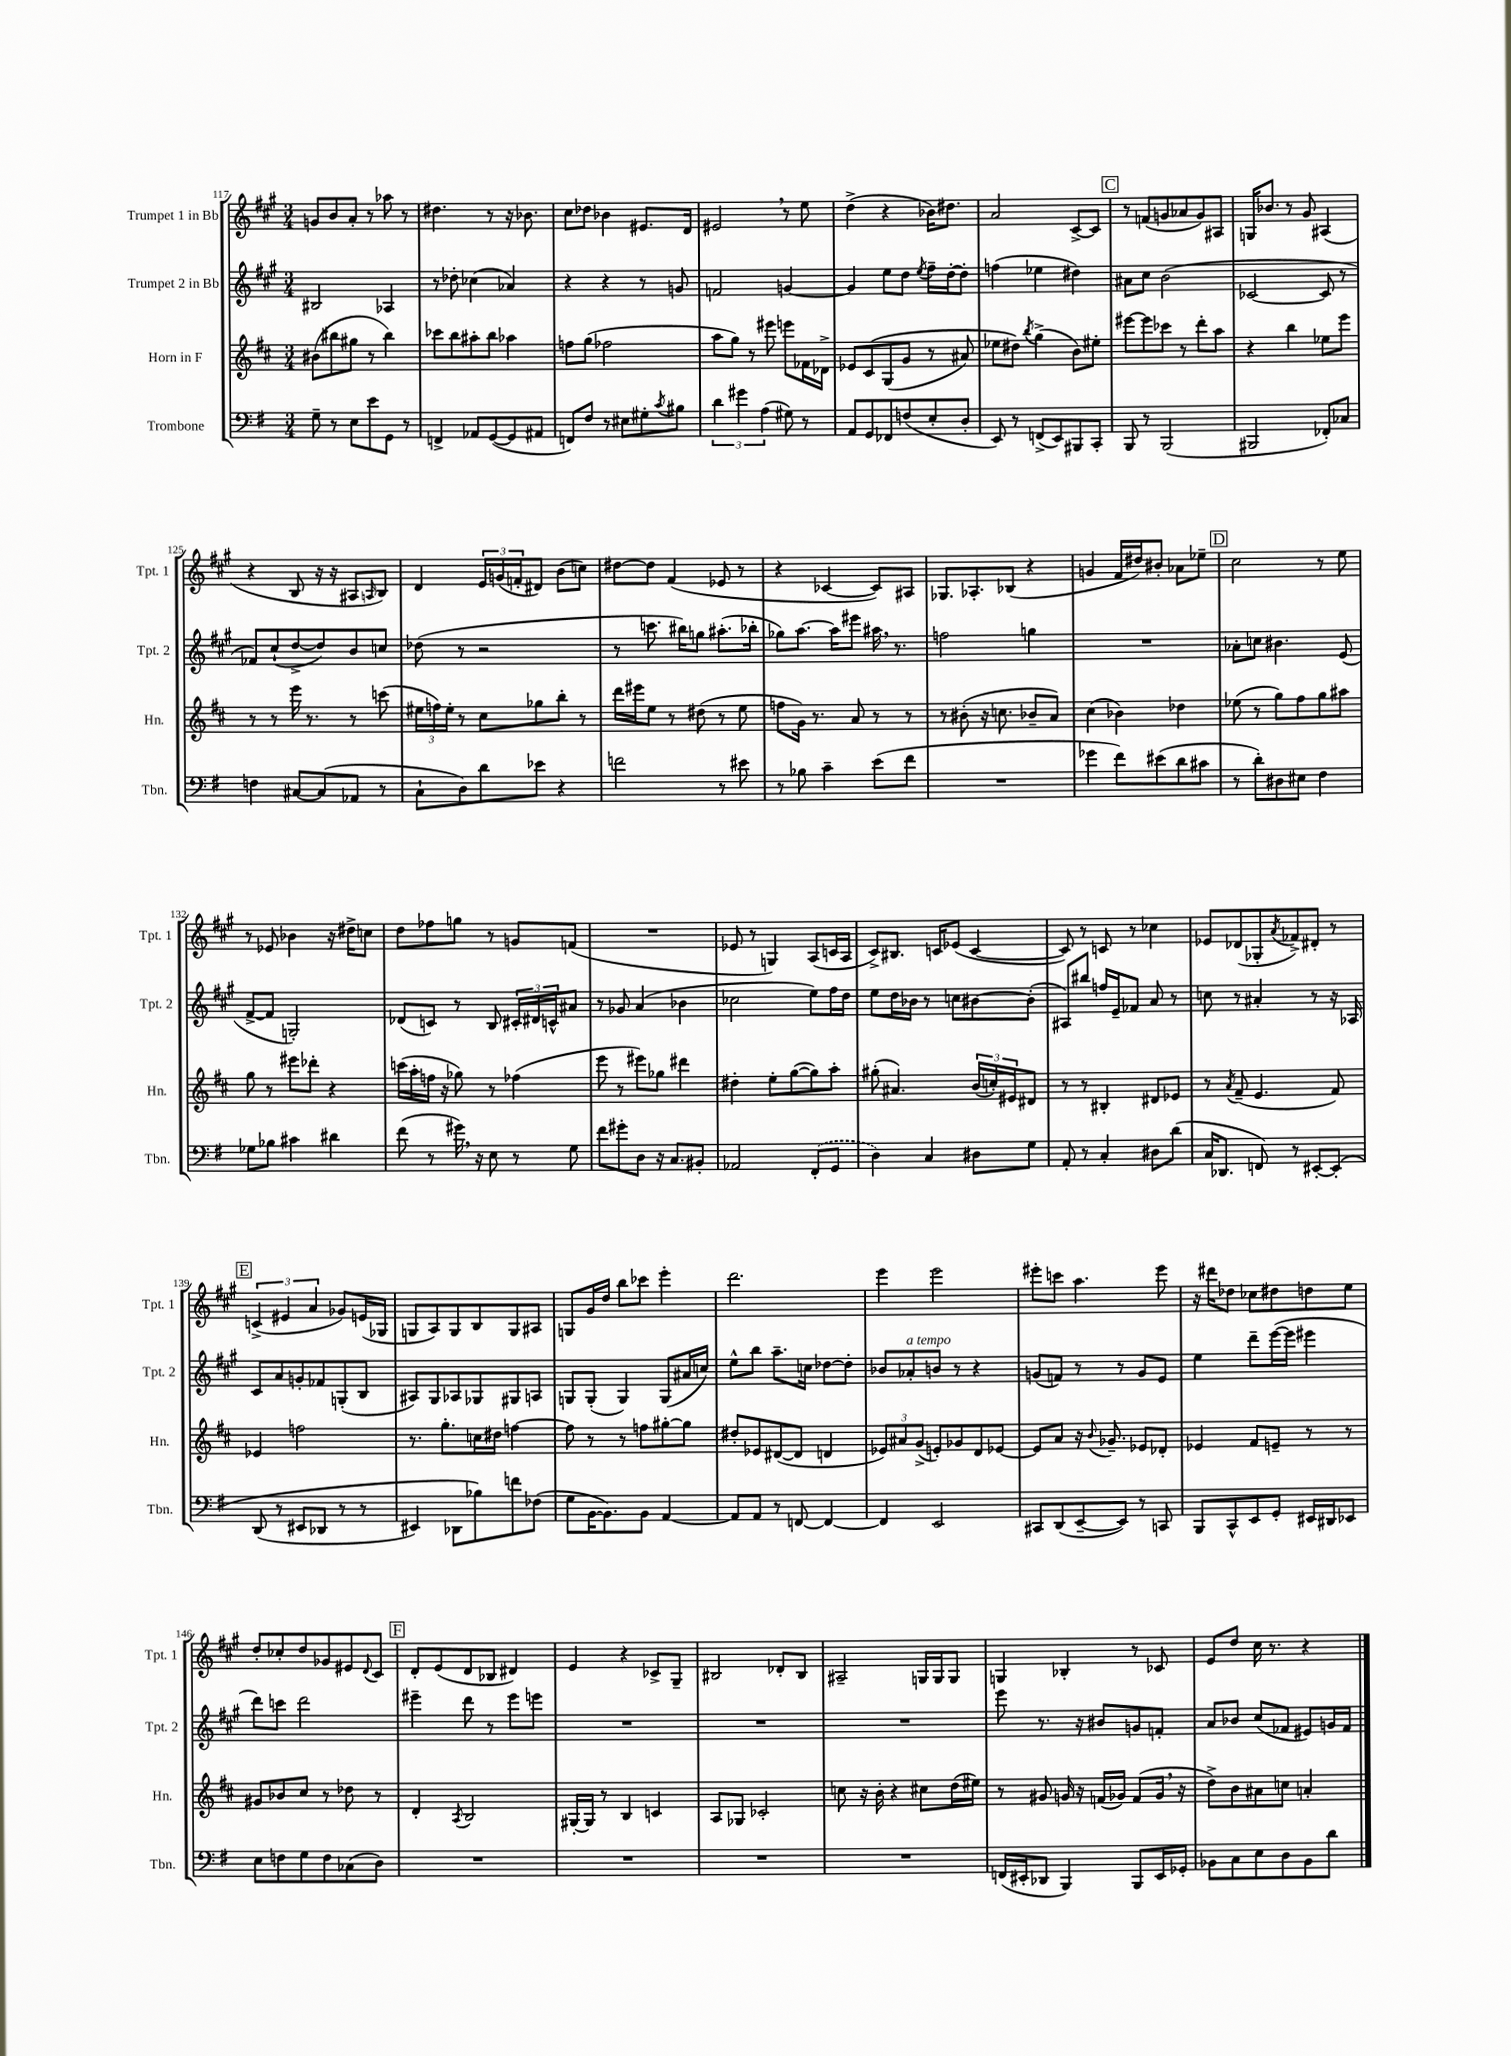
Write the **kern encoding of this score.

**kern	**kern	**kern	**kern
*part4	*part3	*part2	*part1
*staff4	*staff3	*staff2	*staff1
*I"Trombone	*I"Horn in F	*I"Trumpet 2 in Bb	*I"Trumpet 1 in Bb
*I'Tbn.	*I'Hn.	*I'Tpt. 2	*I'Tpt. 1
*clefF4	*clefG2	*clefG2	*clefG2
*k[f#]	*k[f#c#]	*k[f#c#g#]	*k[f#c#g#]
*M3/4	*M3/4	*M3/4	*M3/4
=117	=117	=117	=117
8G~\	(8b#X\L	2B#X/	8gn/L
8r	8bb#X\	.	8b/
8E\L	8gg#X\J	.	8a'/J
8e\	8r	.	8r
8GG\J	4bb#\)	4A-X/	8aa-X\
8r	.	.	8r
=118	=118	=118	=118
4FFn^/	8ccc-X\L	8r	4.dd#X\
.	8bb\	8dd-X'\	.
8AA-X/L	8aa#X'\	(4cc-X\	.
([8GG/	8bb\J	.	8r
8GG/]	4aa-X\	4a-X/)	16r
.	.	.	8.b-X\
8AA#X/J	.	.	.
=119	=119	=119	=119
8FFn/L)	8ffn\L	4r	8cc#\L
8F#/J	(8gg\J	.	8dd-X\J
8r	2ff-X\	4r	4b-X\
8E#X\L	.	.	.
8G#X'\	.	8r	8.e#X/L
8qc/	.	.	.
8B#X\J	.	8gn/	.
.	.	.	16d/Jk
=120	=120	=120	=120
6d\	8aa\L	2fn/	2e#X,/
.	8gg\J)	.	.
6g#X\	.	.	.
.	8r	.	.
(6A\	.	.	.
.	8eee#X\	.	.
8G#X\)	8eeen\L	[4gn/	8r
8r	16f-X\L	.	8ee\
.	16d-X^\JJ	.	.
=121	=121	=121	=121
8AA/L	8e-X/L	4g/]	(4dd^\
8GG/	(8c#/	.	.
8FF-X/	(8G/	8ee\L	4r
(8Fn/	8g/J	8dd\J	.
.	.	8qee/	.
8E'/	8r	16ff#~\LL	16b-X\KL)
.	.	[16dd'\J	8.dd#X\J
8D'/J	8a#X/)	8dd'\J]	.
=122	=122	=122	=122
8EE/)	8ee-X\L	(4ffn\	2a/
8r	8dd#X\J)	.	.
.	8qbb/	.	.
(8FFn^/L	(4gg^\	4ee-X\	.
8EE/)	.	.	.
8BBB#X/	8b\L)	4dd#X\)	[8c#^/L
8CC'/J	8ee#X'\J	.	8c#/J]
!!LO:REH:place=s1:t=C
=123	=123	=123	=123
8BBB/	[8eee#X\L	8a#X\L	8r
8r	8eee#\]	8cc#\J	(8fn/L
(2BBB/	8ccc-X\J	(2b\	8gn/
.	8r	.	8a-X/
.	8ddd'\L	.	8g/)
.	8aa\J	.	8A#X/J
=124	=124	=124	=124
2BBB#X/	4r	[2c-X/	16Gn/KL
.	.	.	8.b-X/J
.	4bb\	.	8r
.	.	.	8g#/
8FF-X'/L)	8ee-X\L	8c-/]	(4A#X/
8C-X/J	8eee\J	8r	.
!!LO:LB:g=z
=125	=125	=125	=125
4Fn\	8r	8f-X/L)	4r
.	8r	(8cc#`/	.
[8C#X/L	16eee\	[8dd^/	8B/
.	8.r	.	.
(8C#/]	.	8dd/])	16r
.	.	.	16r
8AA-X/J	8r	8b/	8A#X/L
.	.	.	16qqAn/
8r	(8cccn\	8ccn/J	8B/J)
=126	=126	=126	=126
8C`\L	24ee#X\LL	(8dd-X\	4d/
.	24ffn\)	.	.
.	24ee#'\JJ	.	.
8D\)	8r	8r	.
8d\	8cc#\L	2r	24e/LL
.	.	.	(24gn/
.	.	.	24fn'/J
8e-X\J	8gg-X\	.	8d#X/J)
4r	8bb'\J	.	(8b\L
.	8r	.	8ccn\J)
=127	=127	=127	=127
2fn\	16ddd\LL	8r	[8dd#X\L
.	16eee#X\J	.	.
.	8ee\J	8.cccn\	8dd#\J]
.	8r	.	(4f#/
.	.	16bb#X\KL)	.
.	(8dd#X\	8ggn\J	.
8r	8r	(8.aa#X'\L	8e-X/
8e#X\	8ee\	.	8r
.	.	16bb-X'\Jk	.
=128	=128	=128	=128
8r	8ffn\L	8gg-X\L)	4r
8B-X\	16g\Jk)	[8.aa\J	.
.	8.r	.	.
4c~\	.	.	[4c-X/
.	.	16aa\KL]	.
.	8a/	8eee#X\J	.
(8e\L	8r	16aa#X,\	8c-/L])
.	.	8.r	.
8f#\J	8r	.	8A#X/J
=129	=129	=129	=129
2.r	8r	2ffn\	8.G-X/L
.	(8b#X'\	.	.
.	.	.	8.A-X'/
.	16r	.	.
.	8.ccn\	.	.
.	.	.	(8B-X/J
.	8b-X~/L	4ggn\	4r
.	8a/J)	.	.
=130	=130	=130	=130
4g-X\	(4cc#\	2.r	4gn/
8f#\L)	4b-X\)	.	16f#/LL
.	.	.	16dd#X/J)
(8e#X\	.	.	8b#X'/J
8d\	4dd-X\	.	8a-X\L
8c#X\J	.	.	8ee-X~\J
!!LO:REH:place=s1:t=D
=131	=131	=131	=131
8r	(8ee-X\	8a-X'\L	2cc#\
8d'\L)	8r	8ccn\J	.
8D#X\	8gg\L)	4.b#X\	.
8E#X\J	8ff#\	.	.
4F#\	8gg\	.	8r
.	8aa#X\J	(8e/	8ee\
!!LO:LB:g=z
=132	=132	=132	=132
8G-X\L	8gg\	[8f#^/L	8r
8B-X\J	8r	8f#/J]	8e-X/
4c#X\	8eee#X\L	2Gn'/)	4b-X\
.	8ddd-X'\J	.	.
4d#X\	4r	.	16r
.	.	.	16dd#X^\KL
.	.	.	8ccn\J
=133	=133	=133	=133
(8f#\	(16cccn\LL	(8d-X/L	8dd\L
.	16aa'\	.	.
8r	16ffn\JJ	8cn/J)	8ff-X\
.	16r	.	.
16g#X,\)	8gg-X\)	8r	8ggn\J
16r	.	.	.
8E\	8r	8B/	8r
8r	(4ff-X\	24c#X'/LL	8gn/L
.	.	24d#X/	.
.	.	24cn^^/J	.
8G\	.	8a#X/J	(8fn/J
=134	=134	=134	=134
8f#\L	8eee\	8r	2.r
8g#X'\	8r	8g-X/	.
8D\J	8eee#X\L)	(4a/	.
16r	8gg-X\J	.	.
8.C/L	.	.	.
.	4ddd#X\	4b-X\	.
8BB#X'/J	.	.	.
=135	=135	=135	=135
2AA-X/	4dd#X'\	2cc-X\	8e-X/
.	.	.	8r
.	8ee'\L	.	4Gn/)
.	([8gg\	.	.
(8FF#'/L	8gg\])	8ee\L)	(8A/L
8GG/J	8aa'\J	16ff#\L	16cn/L
.	.	16dd\JJ	16A/JJ
=136	=136	=136	=136
4D\)	(8gg#X'\	8ee\L	8c#^/L)
.	4.a#X/)	16dd\L	8.B#X/J
.	.	16b-X\JJ	.
4C/	.	8r	.
.	.	.	16cn/KL
.	.	8ccn\L	(8e-X/J
8D#X\L	(24b/LL	[8b#X\	[4c/
.	24ccn'/)	.	.
.	24e#X/J	.	.
8G\J	8d#X/J	(8b#'\J]	.
=137	=137	=137	=137
8AA'/	8r	8A#X/L)	8c/])
8r	8r	8bb#X/J	8r
4C'/	4B#X'/	16ffn/LL	8cn/
.	.	16e~/J	.
.	.	8f-X/J	8r
8D#X\L	8d#X/L	8a/	4cc-X\
(8d\J	8e-X/J	8r	.
=138	=138	=138	=138
16C/KL	8r	8ccn\	8e-X/L
8.DD-X/J	.	.	.
.	8qa/	.	.
.	(8f#~/	8r	(8d-X/
8FFn/)	4.e/	4a#X'/	8G-X'/
.	.	.	8qa/
8r	.	.	8f-X^/)
[8EE#X'/L	.	8r	8d#X'/J
(8EE#'/J]	8f#/)	16r	8r
.	.	16A-X/	.
!!LO:LB:g=z
!!LO:REH:place=s1:t=E
=139	=139	=139	=139
(8DD/	4e-X/	8c#/L	(6cn^/
8r	.	8a/	.
.	.	.	6e#X/
8EE#X/L	2ffn\	8gn'/	.
.	.	.	6a/
8DD-X/J	.	8f-X/	.
8r	.	(8Gn'/	8g-X/L)
8r	.	8B/J	(16en/L
.	.	.	16G-X/JJ
=140	=140	=140	=140
4EE#X/)	8.r	8A#X/L)	8Gn/L
.	.	8G#/	8A/)
.	8.gg'\L	.	.
8DD-X\L	.	8A-X/	8G/
8B-X\)	16ccn\L	8G-X/	8B/
.	16dd#X\JJ	.	.
8fn\	[4ffn\	8G#X/	8G/
(8F-X\J	.	8An/J	8A#X/J
=141	=141	=141	=141
8G\L	8ff\]	8Gn/L	8Gn/L
[16BB\K	8r	(8G'/J	16g#/L
8.BB\])	.	.	16dd/JJ
.	8r	4G/)	8bb\L
8BB\J	8ffn\L	.	8ccc-X\J
[4AA/	[8gg#X'\	(8G/L	4eee'\
.	8gg#\J]	16a#X/L	.
.	.	16ccn/JJ)	.
=142	=142	=142	=142
8AA/L]	8dd#X'/L	8ee^^\L	2.ddd\
8AA/J	8e-X/	8bb\J	.
8r	([8d#X/	8.aa~\L	.
[8FFn/	8d#/J]	.	.
.	.	16ccn\Jk	.
4FF/_	4dn/	[8dd-X\L	.
.	.	8dd-'\J]	.
=143	=143	=143	=143
4FF/]	12e-X/L)	8b-X/L	4eee\
.	12a#X/	.	.
!	!	!LO:TX:a:i:t=a tempo	!
.	.	8a-X'/	.
.	(12g^/J	.	.
2EE/	8en'/L)	8bn/J	2eee\
.	8g-X/	8r	.
.	8d/	4r	.
.	[8e-X/J	.	.
=144	=144	=144	=144
8CC#X/L	8e-/L]	(8gn/L	8eee#X'\L
(8DD/	8a/J	8fn/J)	8cccn\J
[8EE~/	16r	8r	4.aa\
.	8qqb/	.	.
.	8.g-X~/	.	.
8EE/J])	.	8r	.
8r	8e-X/L	8g/L	.
8CCn/	8d-X'/J	8e/J	8eee#\
=145	=145	=145	=145
8BBB/L	4e-X/	4ee\	16r
.	.	.	16ddd#X\KL
8CC^^/	.	.	8dd-X\J
8EE/	8f#/L	8ddd~\L	8cc-X\L
8GG'/J	8en~/J	([16eee\L	8dd#X\
.	.	16eee\JJ]	.
16EE#X/LL	8r	4eee#X\	8ddn\
16DD#X/J	.	.	.
8EE-X/J	8r	.	8ee\J
!!LO:LB:g=z
=146	=146	=146	=146
8E\L	8g#X/L	8ddd\L)	8dd'/L
8Fn\	8b-X/	8cccn\J	8cc-X'/
8G\	8cc#/J	2ddd\	8dd/
8F\	8r	.	8g-X/
(8C-X\	8dd-X\	.	8e#X/
.	.	.	8qqd/
8D\J)	8r	.	8c#/J
!!LO:REH:place=s1:t=F
=147	=147	=147	=147
2.r	4d'/	4eee#X~\	8d'/L
.	.	.	(8e/
.	8qA/	.	.
.	2B/	8ddd\	8d/
.	.	8r	8B-X/J
.	.	8eee#\L	4d#X/)
.	.	8eeen\J	.
=148	=148	=148	=148
2.r	[16G#X'/LL	2.r	4e/
.	16G#/JJ]	.	.
.	8r	.	.
.	4B/	.	4r
.	4cn/	.	8c-X^/L
.	.	.	8G#~/J
=149	=149	=149	=149
2.r	8A/L	2.r	2B#X/
.	8G-X/J	.	.
.	2c-X'/	.	.
.	.	.	8d-X'/L
.	.	.	8B#/J
=150	=150	=150	=150
2.r	8ccn\	2.r	2A#X~/
.	16r	.	.
.	16b'\	.	.
.	4r	.	.
.	8cc#X\L	.	16Gn/LL
.	.	.	16G/J
.	(16dd\L	.	8G/J
.	16ee#X\JJ)	.	.
=151	=151	=151	=151
(16FFn/LL	8r	8eee\	4Gn/
16EE#X'/J	.	.	.
8DD-X/J	8g#X/	8.r	.
4BBB/)	16gn/	.	4B-X'/
.	16r	16r	.
.	(16fn/LL	8b#X/L	.
.	16g-X/JJ)	.	.
8BBB/L	(8f/L	8gn/	8r
16EE#/L	16g-,/Jk	8fn'/J	8c-X/
16GG-X'/JJ	16r	.	.
=152	=152	=152	=152
8BB-X\L	8dd^\L)	8a/L	8e/L
8C\	8b\	8b-X/J	8dd/J
8E\	8a#X\	(8cc#/L	16cc#\
.	.	.	8.r
8D\	8ccn\J	8f-X/J	.
8BB-\	4an'/	8e#X/L)	4r
8d\J	.	16gn/L	.
.	.	16f-/JJ	.
==	==	==	==
*-	*-	*-	*-
